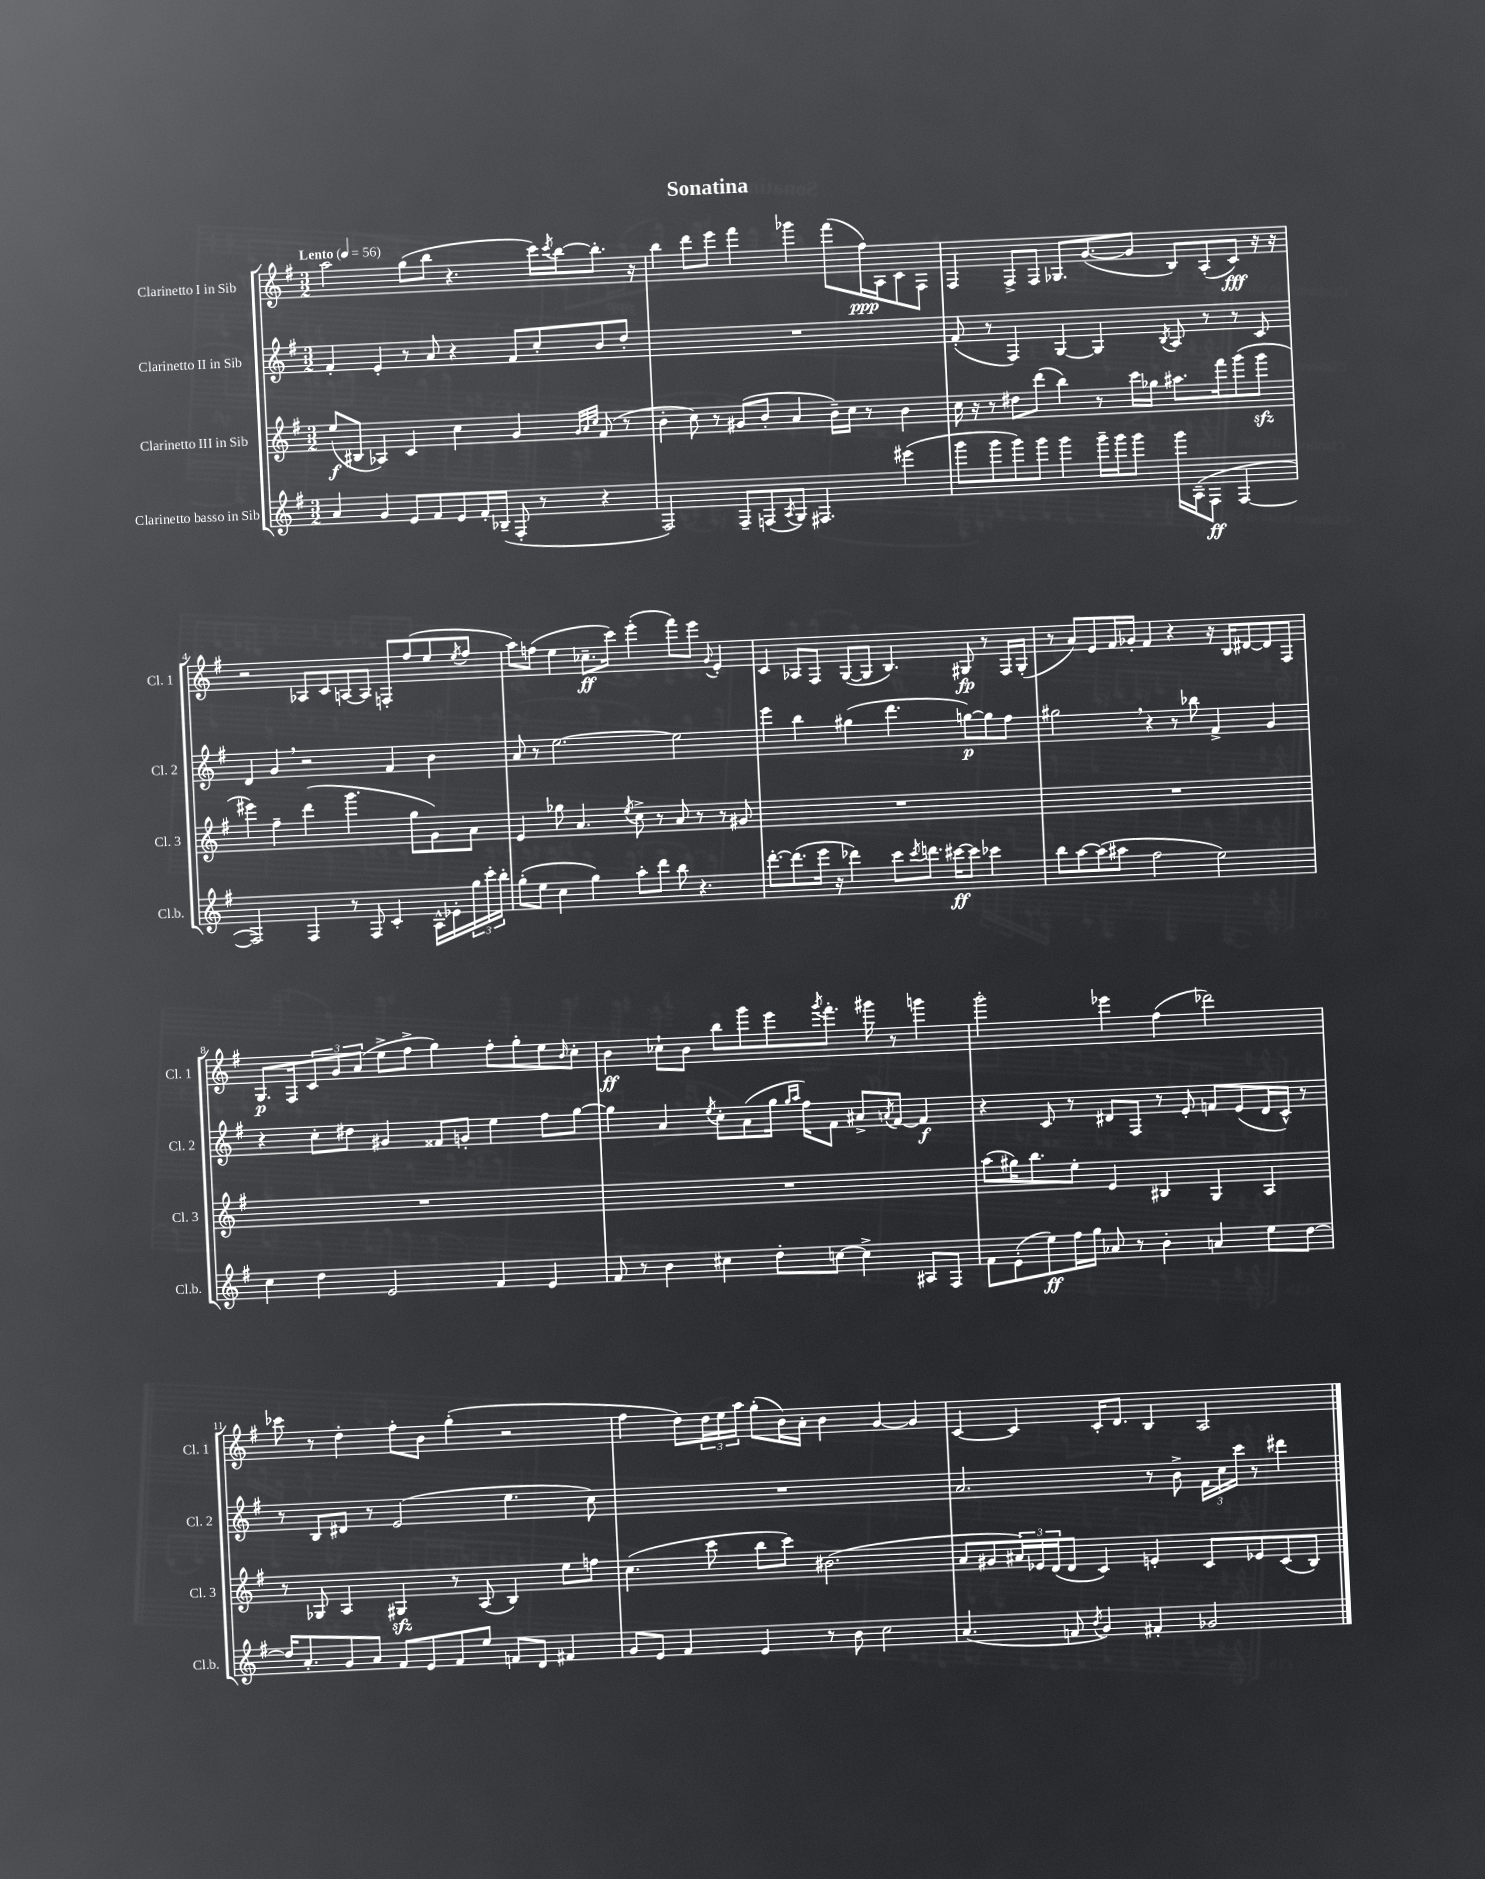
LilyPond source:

\header { title = "Sonatina" }
<<
\new StaffGroup <<
\new Staff = "s0" \with { instrumentName = "Clarinetto I in Sib" shortInstrumentName = "Cl. 1" } {
    \clef treble \key g \major \numericTimeSignature \time 3/2 \tempo "Lento" 4 = 56
    a''2 g''8( b''8 r4. c'''16) \acciaccatura { c'''8 } b''16~ b''8.-. r16 |
    b''4 d'''8 e'''8 fis'''4 ges'''4 fis'''8( fis''16\ppp) a16 c'8 fis8 |
    fis4 fis8-> fis8 ges8. g'8.~( g'8 b8) a8-.( c'8\fff) r16 r16 |
    r2 aes8 c'8 a8~ a8 f8-. fis''8( e''8 \acciaccatura { e''8 } fis''8 |
    a''8) f''8( e''4 ces''8.--\ff c'''16) e'''4-.( fis'''8) e'''8 \appoggiatura { g'8 } e'4-. |
    c'4 aes8 fis8 g8~( g8 b4.) gis8\fp r8 fis16 gis16-.( |
    r8 a'8) e'8 fis'16 ges'16-. fis'4 r4 r16 b16 dis'8~ dis'8 fis8 |
    g8.\p fis16 \tuplet 3/2 { c'8 g'8 a'8( } e''8-> fis''8-> g''4) fis''8-. g''8-. e''8 \grace { b'16 } c''8-. |
    b'4\ff ces''8-! b'8 b''8 g'''8 e'''8 \acciaccatura { g'''8 } fis'''8.-. gis'''16 r8 g'''4 |
    g'''2-. ees'''4 fis''4( des'''2) |
    ces'''8 r8 d''4-. fis''8-. b'8 g''4-.( r2 |
    fis''4 d''8) \tuplet 3/2 { d''16 e''16 a''16 } g''8-.( b'16) a'16-. b'4 g'4~ g'4 |
    c'4~ c'4 c'16-. d'8. b4 a2 \bar "|." |
}
\new Staff = "s1" \with { instrumentName = "Clarinetto II in Sib" shortInstrumentName = "Cl. 2" } {
    \clef treble \key g \major \numericTimeSignature \time 3/2
    fis'4-. e'4-. r8 a'8 r4 fis'8 c''8-. b'8 d''8-. |
    R1. |
    fis'8-.( r8 fis4) g4~ g4 \acciaccatura { b8 } a8 r8 r8 c'8 |
    d'4 g'4 \breathe r2 fis'4 b'4 |
    a'8 r8 e''2.~ e''2 |
    e'''4 b''4 gis''4( d'''4. g''8~\p) g''8 fis''8 |
    gis''2 \breathe r4 r8 bes''8 fis'4-> g'4 |
    r4 c''8-. dis''8 gis'4 fisis'8 g'8-. e''4 fis''8 g''8~ |
    g''4 a'4 \acciaccatura { e''8 } c''8-. a'8( g''16 \grace { g''16 a''16 } fis''16) fis'8 ais'8-> \acciaccatura { a'8 } fis'8~ fis'4\f |
    r4 c'8 r8 dis'8 fis8 r8 e'8-. f'8 e'8( dis'16 c'16-^) r8 |
    r8 b8 dis'8 r8 e'2( e''4. c''8) |
    R1. |
    a'2. r8 b'8-> \tuplet 3/2 { fis'16 c''16 c'''16 } r8 dis'''4 \bar "|." |
}
\new Staff = "s2" \with { instrumentName = "Clarinetto III in Sib" shortInstrumentName = "Cl. 3" } {
    \clef treble \key g \major \numericTimeSignature \time 3/2
    e''8\f( bis8 aes4) c'4 c''4 g'4 \grace { g'32 a'32 c''32 } fis'8( r8 |
    b'4-. c''8) r8 gis'8( b'8-. a'4 b'16--) c''16 r8 b'4 |
    c''16 r16 r8 dis''8 d'''8( b''4) r8 c'''16 ges''16 ais''8. fis'''16 g'''8( g'''8\sfz |
    eis'''4) fis''4-- d'''4( g'''4. g''8 g'8) a'8 |
    e'4 ges''8 a'4. \acciaccatura { e''8 } c''8-> r8 a'8 r8 r8 gis'8 |
    R1. |
    R1. |
    R1. |
    R1. |
    a''8( gis''16) b''8. e''8-. e'4 bis4 g4 a4 |
    r8 ges8 a4 gis4\sfz r8 a8( b4) e''8 f''8 |
    c''4.( c'''8 b''8 c'''8) bis'2.( |
    a'8 gis'8 \tuplet 3/2 { ais'16) ees'16 d'16( } d'8 c'4) e'4-. c'8 ees'8 c'8( b8) \bar "|." |
}
\new Staff = "s3" \with { instrumentName = "Clarinetto basso in Sib" shortInstrumentName = "Cl.b." } {
    \clef treble \key g \major \numericTimeSignature \time 3/2
    a'4 g'4 e'8 fis'8 e'8 fis'16-. bes16--( fis8-. r8 r4 |
    fis2) fis8-- f8( \acciaccatura { a8 } g8) fis4. eis'''4( |
    g'''8 g'''8 g'''8) g'''8 g'''4 g'''16-- g'''16 g'''8 g'''16 a16--( fis8\ff fis4~ |
    fis2) fis4 r8 fis8 c'4-. a16-^ ees'16-. \tuplet 3/2 { g''16 c'''16-. b''16-. } |
    g''8-.( e''8 c''4 g''4) a''8-. d'''8 b''8 r4. |
    d'''8.~-. d'''8.( e'''16 r16 des'''4) c'''8 \acciaccatura { c'''8 } d'''8. cis'''16~\ff cis'''8 ces'''4 |
    b''8 a''8~ a''8( ais''8 fis''2 e''2) |
    c''4 d''4 e'2 fis'4 e'4 |
    fis'8 r8 b'4 cis''4 d''8-. c''8~ c''4-> ais8 fis8 |
    fis'8 e'8-.( e''8\ff) fis''16 g''16 aes'8 r8 b'4-. a'4 e''8 d''8~ |
    d''16 a'8.-. g'8 a'8 fis'8 e'8 fis'8 e''8 f'8 d'8 fis'4 |
    g'8 e'8 fis'4 e'4 r8 b'8 c''2 |
    a'4.( f'8 \acciaccatura { b'8 } g'4) fis'4-. ges'2 \bar "|." |
}
>>
>>
